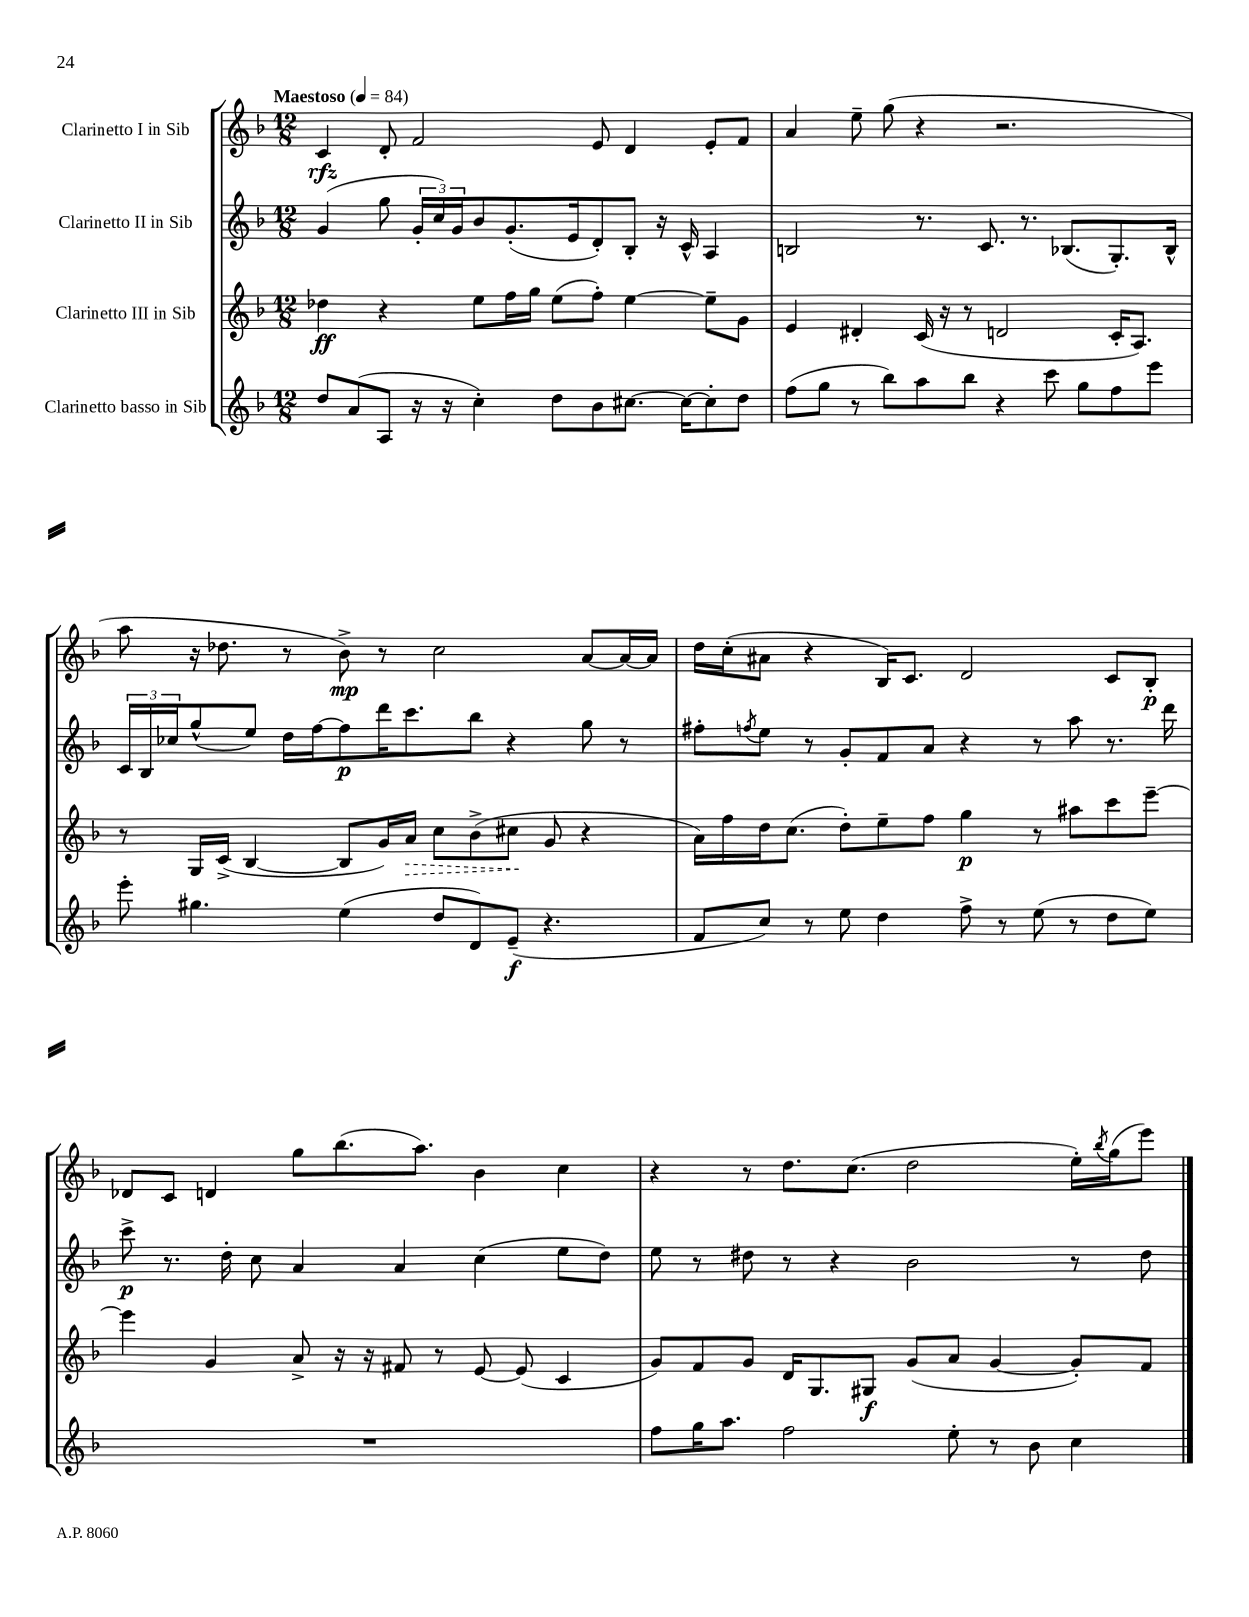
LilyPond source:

<<
\new StaffGroup <<
\new Staff = "s0" \with { instrumentName = "Clarinetto I in Sib" } {
    \clef treble \key f \major \numericTimeSignature \time 12/8 \tempo "Maestoso" 4 = 84
    c'4\rfz d'8-. f'2 e'8 d'4 e'8-. f'8 |
    a'4 e''8-- g''8( r4 r2. |
    a''8 r16 des''8. r8 bes'8->\mp) r8 c''2 a'8~ a'16~ a'16 |
    d''16 c''16-.( ais'8 r4 bes16) c'8. d'2 c'8 bes8-.\p |
    des'8 c'8 d'4 g''8 bes''8.( a''8.) bes'4 c''4 |
    r4 r8 d''8. c''8.( d''2 e''16-.) \acciaccatura { bes''8 } g''16( e'''8) \bar "|." |
}
\new Staff = "s1" \with { instrumentName = "Clarinetto II in Sib" } {
    \clef treble \key f \major \numericTimeSignature \time 12/8
    g'4( g''8 \tuplet 3/2 { g'16-. c''16) g'16 } bes'8 g'8.-.( e'16 d'8-.) bes8-. r16 c'16-^ a4 |
    b2 r8. c'8. r8. bes8.( g8.-.) bes16-^ |
    \tuplet 3/2 { c'16 bes16 ces''16 } g''8-^( e''8) d''16 f''16~ f''8\p d'''16 c'''8. bes''8 r4 g''8 r8 |
    fis''8-. \acciaccatura { f''8 } e''8 r8 g'8-. f'8 a'8 r4 r8 a''8 r8. d'''16 |
    c'''8->\p r8. d''16-. c''8 a'4 a'4 c''4( e''8 d''8) |
    e''8 r8 dis''8 r8 r4 bes'2 r8 dis''8 \bar "|." |
}
\new Staff = "s2" \with { instrumentName = "Clarinetto III in Sib" } {
    \clef treble \key f \major \numericTimeSignature \time 12/8
    des''4\ff r4 e''8 f''16 g''16 e''8( f''8-.) e''4~ e''8-- g'8 |
    e'4 dis'4-. c'16( r16 r8 d'2 c'16-. a8.) |
    r8 g16 c'16->( bes4~ bes8 g'16) \once \override Hairpin.style = #'dashed-line a'16\> c''8 bes'8->( cis''8\! g'8 r4 |
    a'16) f''16 d''16 c''8.( d''8-.) e''8-- f''8 g''4\p r8 ais''8 c'''8 e'''8~-- |
    e'''4 g'4 a'8-> r16 r16 fis'8 r8 e'8~ e'8( c'4 |
    g'8) f'8 g'8 d'16 g8. gis8\f g'8( a'8 g'4~ g'8-.) f'8 \bar "|." |
}
\new Staff = "s3" \with { instrumentName = "Clarinetto basso in Sib" } {
    \clef treble \key f \major \numericTimeSignature \time 12/8
    d''8 a'8( a8 r16 r16 c''4-.) d''8 bes'8 cis''8.~ cis''16~ cis''8-. d''8 |
    f''8( g''8 r8 bes''8) a''8 bes''8 r4 c'''8 g''8 f''8 e'''8 |
    e'''8-. gis''4. e''4( d''8 d'8) e'8--\f( r4. |
    f'8 c''8) r8 e''8 d''4 f''8-> r8 e''8( r8 d''8 e''8) |
    R1. |
    f''8 g''16 a''8. f''2 e''8-. r8 bes'8 c''4 \bar "|." |
}
>>
>>
\layout { \context { \Score \remove "Bar_number_engraver" } }
